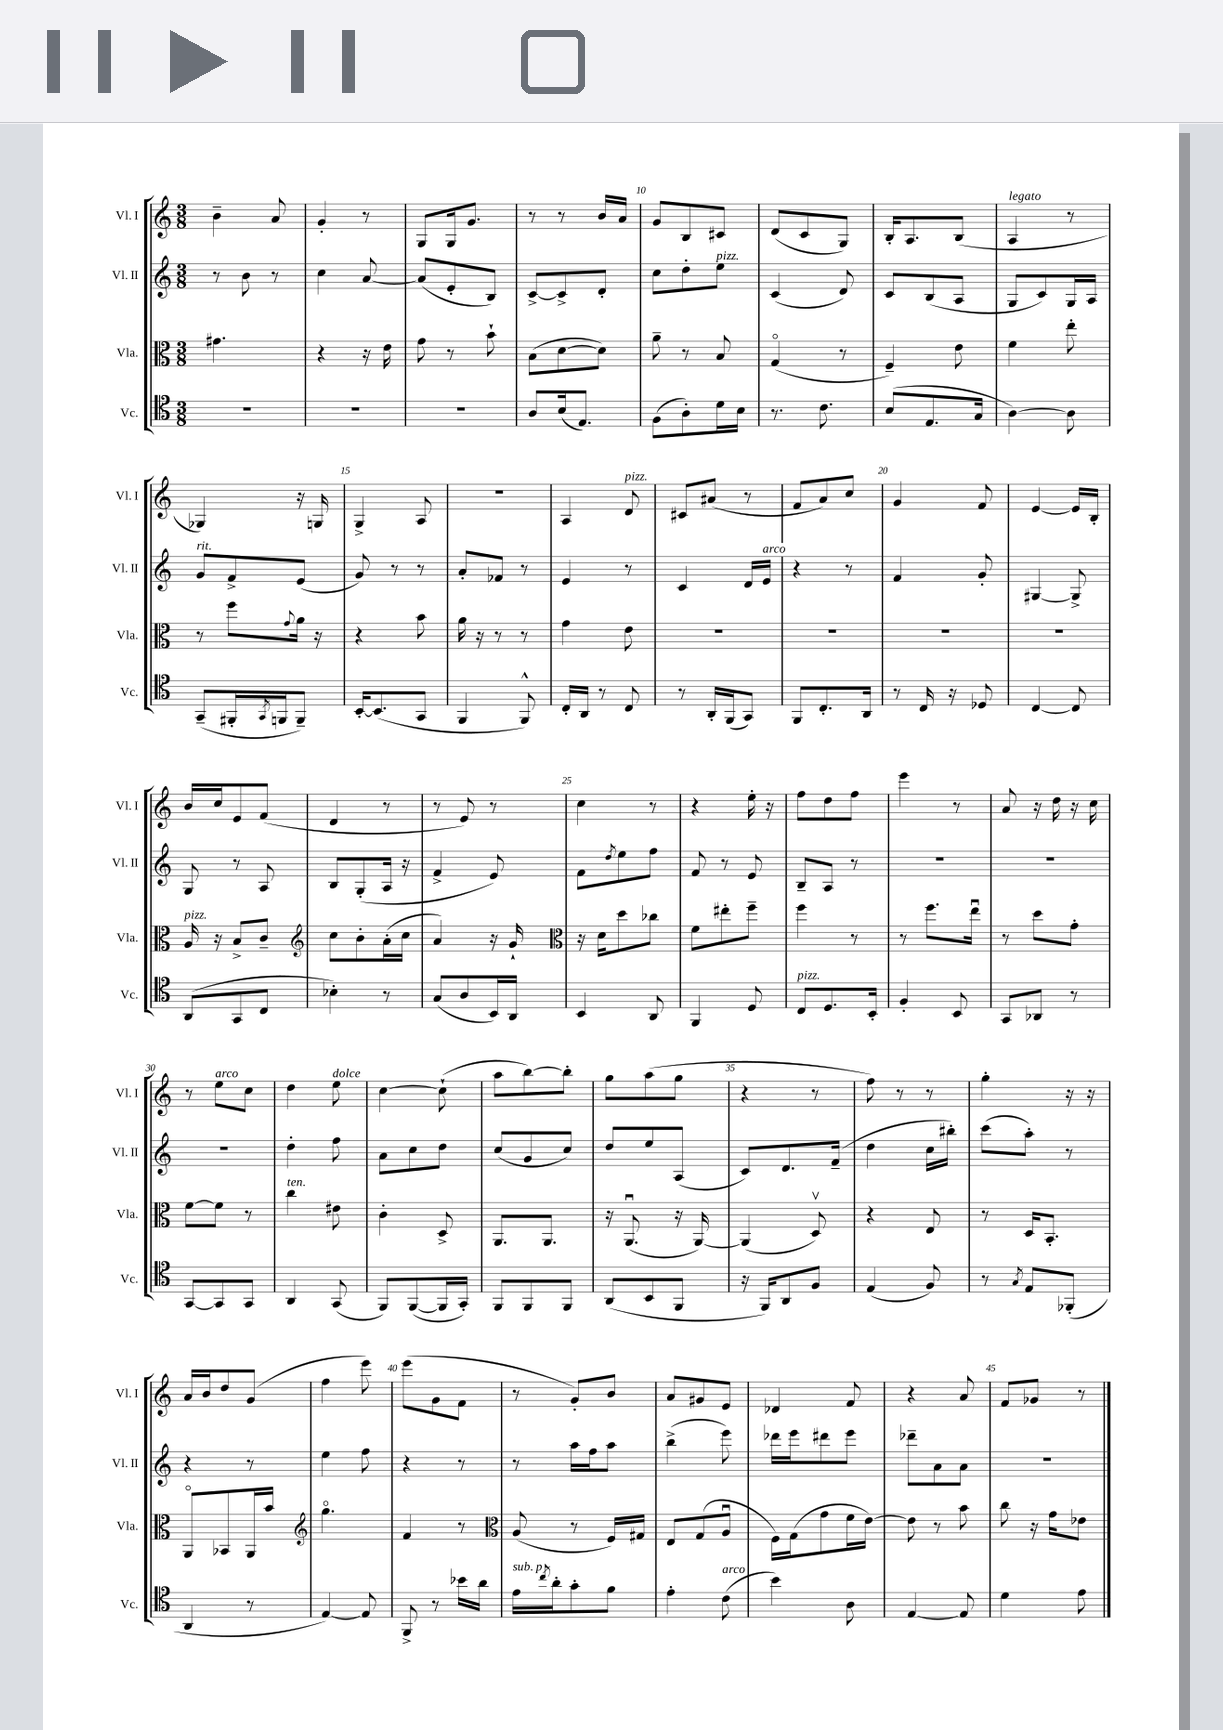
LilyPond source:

<<
\new StaffGroup <<
\new Staff = "s0" \with { instrumentName = "Vl. I" shortInstrumentName = "Vl. I" } {
    \clef treble \key c \major \numericTimeSignature \time 3/8
    b'4-- a'8 |
    g'4-. r8 |
    g8 g16 g'8. |
    r8 r8 b'16 a'16 |
    g'8 b8 cis'8 |
    d'8( c'8 g8) |
    b16-. a8. b8( |
    a4^\markup { \italic "legato" } r8 |
    ges4) r16 g16 |
    g4-> a8 |
    R4. |
    a4 d'8^\markup { \italic "pizz." } |
    cis'8 ais'8( r8 |
    f'8 a'8) c''8 |
    g'4 f'8 |
    e'4~ e'16 b16-. |
    b'16 c''16 e'8 f'8( |
    d'4 r8 |
    r8 e'8) r8 |
    c''4 r8 |
    r4 e''16-. r16 |
    f''8 d''8 f''8 |
    e'''4 r8 |
    a'8 r16 d''16 r16 c''16 |
    r8 e''8^\markup { \italic "arco" } c''8 |
    d''4 e''8^\markup { \italic "dolce" } |
    c''4~ c''8-!( |
    a''8 b''8~) b''8-. |
    g''8 a''8( g''8 |
    r4 r8 |
    f''8) r8 r8 |
    g''4-. r16 r16 |
    a'16 b'16 d''8 g'8( |
    f''4 e'''8) |
    e'''8( g'8 f'8 |
    r8 g'8-.) b'8 |
    a'8 gis'8 e'8 |
    des'4 f'8 |
    r4 a'8 |
    f'8 ges'8 r8 \bar "|." |
}
\new Staff = "s1" \with { instrumentName = "Vl. II" shortInstrumentName = "Vl. II" } {
    \clef treble \key c \major \numericTimeSignature \time 3/8
    r8 b'8 r8 |
    c''4 a'8~ |
    a'8( e'8-. b8) |
    c'8~-> c'8-> d'8-. |
    c''8 d''8-. e''8^\markup { \italic "pizz." } |
    c'4( d'8) |
    c'8 b8( a8 |
    g8 c'8) g16 a16 |
    g'8^\markup { \italic "rit." } f'8-> e'8( |
    g'8) r8 r8 |
    a'8-. fes'8 r8 |
    e'4 r8 |
    c'4 d'16 e'16^\markup { \italic "arco" } |
    r4 r8 |
    f'4 g'8-. |
    gis4~ gis8-> |
    g8 r8 a8 |
    b8 g8-.( a16 r16 |
    f'4-> e'8) |
    f'8 \acciaccatura { d''8 } e''8 f''8 |
    f'8 r8 e'8 |
    b8-- a8 r8 |
    R4. |
    R4. |
    R4. |
    d''4-. f''8 |
    a'8 c''8 d''8 |
    c''8( g'8 c''8) |
    d''8 e''8 a8( |
    c'8) d'8. f'16--( |
    d''4 c''16 bis''16-.) |
    c'''8( a''8-.) r8 |
    r4 r8 |
    e''4 f''8 |
    r4 r8 |
    r8 a''16 f''16 a''8 |
    b''4->( e'''8) |
    des'''16 e'''16 dis'''8 e'''8 |
    des'''8-- a'8 a'8 |
    R4. \bar "|." |
}
\new Staff = "s2" \with { instrumentName = "Vla." shortInstrumentName = "Vla." } {
    \clef alto \key c \major \numericTimeSignature \time 3/8
    gis'4. |
    r4 r16 e'16 |
    g'8 r8 b'8-! |
    b8( d'8~ d'8) |
    a'8-- r8 b8 |
    g4\flageolet( r8 |
    f4--) e'8 |
    f'4 e''8-. |
    r8 f''8 \appoggiatura { g'8 } a'16 r16 |
    r4 b'8 |
    a'16 r16 r8 r8 |
    g'4 e'8 |
    R4. |
    R4. |
    R4. |
    R4. |
    a16^\markup { \italic "pizz." } r16 b8-> c'8-- |
    \clef treble c''8 b'8-. a'16-.( c''16 |
    a'4) r16 g'16-! |
    \clef alto r16 d'16 d''8 ces''8 |
    f'8 eis''8-. f''8-- |
    f''4 r8 |
    r8 f''8. e''16\downbow |
    r8 d''8 g'8-. |
    f'8~ f'8 r8 |
    c''4^\markup { \italic "ten." } eis'8 |
    c'4-. d8-> |
    a,8. a,8. |
    r16 a,8.\downbow( r16 a,16~) |
    a,4( d8\upbow) |
    r4 e8 |
    r8 d16 b,8.-. |
    a,8\flageolet bes,8 a,16 b'16 |
    \clef treble g''4.\flageolet |
    f'4 r8 |
    \clef alto a8( r8 f16) gis16 |
    e8 g8( a8\downbow |
    f16) g16( g'8 f'16 e'16~) |
    e'8 r8 b'8 |
    c''8 r16 g'16 ees'8 \bar "|." |
}
\new Staff = "s3" \with { instrumentName = "Vc." shortInstrumentName = "Vc." } {
    \clef tenor \key c \major \numericTimeSignature \time 3/8
    R4. |
    R4. |
    R4. |
    a8 b16( e8.) |
    f8( a8-.) d'16 b16 |
    r8. c'8. |
    b8( e8. g16 |
    a4~) a8 |
    g,8--( fis,16-. \acciaccatura { g,8 } f,16 f,8--) |
    b,16~-. b,8.( g,8 |
    f,4 f,8-^) |
    c16-. a,16 r8 c8 |
    r8 a,16-. f,16( g,8) |
    f,8 c8.-. a,16 |
    r8 c16 r16 des8 |
    c4~ c8 |
    a,8( g,8 c8 |
    bes4-.) r8 |
    g8( a8 b,16) a,16 |
    b,4 a,8 |
    f,4 d8 |
    c8^\markup { \italic "pizz." } d8. b,16-. |
    f4-. b,8 |
    g,8 aes,8 r8 |
    g,8~ g,8 g,8 |
    a,4 g,8( |
    f,8) f,8~( f,16 g,16-.) |
    f,8 f,8 f,8 |
    a,8( b,8 f,8 |
    r16 f,16) a,8 f8 |
    e4( f8) |
    r8 \acciaccatura { g8 } e8 fes,8-.( |
    a,4 r8 |
    e4~) e8 |
    f,8-> r8 bes'16 a'16 |
    e'16^\markup { \italic "sub. p" } \acciaccatura { c''8 } a'16-. g'8-. f'8 |
    e'4-. c'8^\markup { \italic "arco" }( |
    b'4) a8 |
    e4~ e8 |
    d'4 e'8 \bar "|." |
}
>>
>>
\layout { \context { \Score currentBarNumber = #6 \override BarNumber.break-visibility = ##(#f #t #t) barNumberVisibility = #(every-nth-bar-number-visible 5) } }
